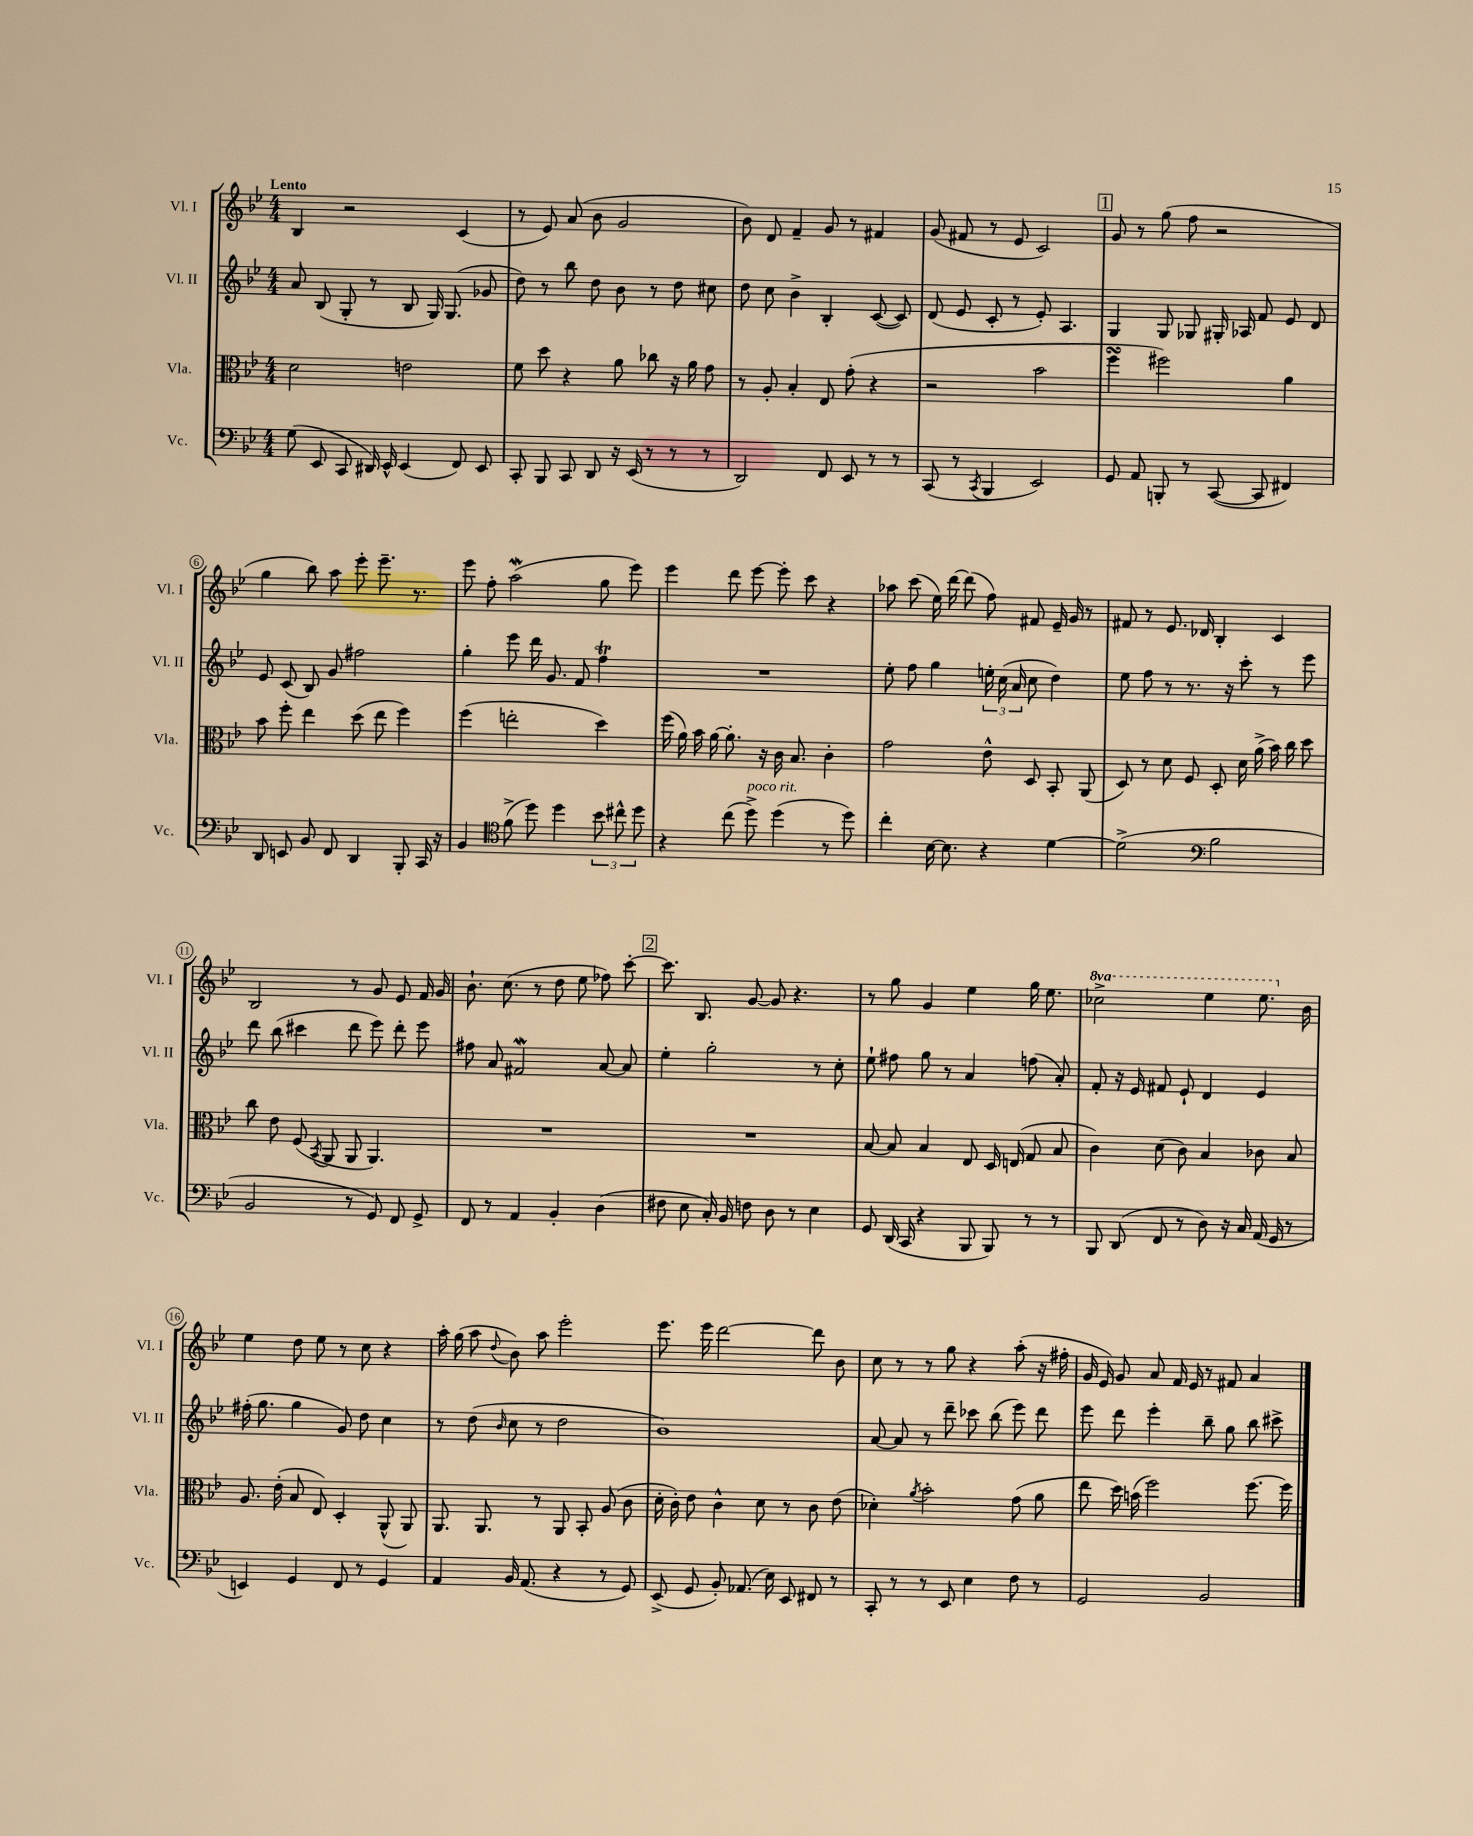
<<
\new StaffGroup <<
\new Staff = "s0" \with { instrumentName = "Vl. I" shortInstrumentName = "Vl. I" } {
    \clef treble \key bes \major \numericTimeSignature \time 4/4 \set Staff.ottavationMarkups = #ottavation-simple-ordinals \tempo "Lento"
    \autoBeamOff bes4 r2 c'4( |
    r8 ees'8) a'8( bes'8 g'2 |
    bes'8) d'8 f'4-- g'8 r8 fis'4 |
    g'8( fis'8 r8 ees'8 c'2) |
    \mark \markup { \box "1" } g'8 r8 g''8( f''8 r2 |
    g''4 bes''8) a''8 ees'''8-. ees'''8.-- r8. |
    ees'''8 f''8-. a''2\mordent( g''8 ees'''8) |
    ees'''4 d'''8 ees'''8~ ees'''8-. c'''8 r4 |
    aes''8 c'''8( ees''16) d'''16~ d'''8( f''8) fis'8 ees'16-- g'16 r8 |
    fis'8 r8 ees'8. des'16 bes4-. c'4 |
    bes2 r8 g'8 ees'8 f'16 g'16 |
    bes'8.-! c''8.( r8 d''8 ees''8 fes''8) c'''8~-. |
    \mark \markup { \box "2" } c'''8. bes8. g'8~ g'8 r4. |
    r8 g''8 g'4 ees''4 g''16 ees''8. |
    \ottava #1 ces'''2-> ees'''4 ees'''8. \ottava #0 bes'16 |
    ees''4 d''8 ees''8 r8 c''8 r4 |
    a''16-. g''16( a''8 \appoggiatura { d''8 } bes'8) a''8 ees'''2-. |
    ees'''8. ees'''16 d'''2~ d'''8 bes'8 |
    c''8 r8 r8 g''8 r4 a''8-.( r16 fis''16-. |
    g'16 ees'16) g'8 a'8 f'16 ees'16 r8 fis'8 a'4 \bar "|." |
}
\new Staff = "s1" \with { instrumentName = "Vl. II" shortInstrumentName = "Vl. II" } {
    \clef treble \key bes \major \numericTimeSignature \time 4/4
    \autoBeamOff a'8 bes8( g8-. r8 bes8 g16) g8.( ges'8 |
    d''8) r8 bes''8 d''8 bes'8 r8 d''8 cis''8 |
    d''8 c''8 bes'4-> bes4-. c'8~( c'8) |
    d'8( ees'8 c'8-. r8 ees'8-.) a4. |
    \mark \markup { \box "1" } g4 g8 ges8 gis16-. aes16 f'8 ees'8 d'8 |
    ees'8 c'8( bes8) g'8 fis''2 |
    g''4-. ees'''8 d'''16 g'8. f'8 f''4\trill |
    R1 |
    ees''8-. f''8 g''4 \tuplet 3/2 { e''16-. c''16( a'16 } c''8 d''4) |
    ees''8 f''8 r8 r8. r16 c'''8-. r8 ees'''8 |
    d'''8 bes''8( cis'''4 d'''8 ees'''8) d'''8-. ees'''8 |
    fis''8 a'8 fis'2\mordent a'8~ a'8 |
    \mark \markup { \box "2" } ees''4-. g''2-. r8 c''8-. |
    ees''8-! fis''8 g''8 r8 a'4 f''8( a'8-.) |
    f'8-. r16 ees'16 fis'8 ees'8-! d'4 ees'4 |
    fis''16-.( g''8. g''4 g'8) d''8 c''4 |
    r8 d''8( \grace { bes'16 } c''8 r8 d''2 |
    bes'1) |
    a'8~ a'8 r8 d'''8-- ces'''8 bes''8( ees'''8) d'''8 |
    ees'''8 d'''8 ees'''4-. bes''8-- g''8 bes''8 cis'''8-> \bar "|." |
}
\new Staff = "s2" \with { instrumentName = "Vla." shortInstrumentName = "Vla." } {
    \clef alto \key bes \major \numericTimeSignature \time 4/4
    \autoBeamOff d'2 e'2 |
    f'8 d''8 r4 a'8 ces''8 r16 a'16 g'8 |
    r8 a8-. bes4-. ees8 g'8-.( r4 |
    r2 bes'2 |
    \mark \markup { \box "1" } f''4\turn fis''2) a'4 |
    bes'8 f''8-. ees''4 d''8( ees''8 f''4) |
    f''4( e''2-. d''4) |
    f''16( a'16) bes'16 a'16~ a'8.-. r16 c'16 bes8. c'4-. |
    g'2 ees'8-^ d8 bes,8-. a,8( |
    d8) r8 d'8 f8 d8-. d'16 a'16->( bes'16) c''16 d''8 |
    c''8 ees'8 f8( \acciaccatura { bes,8 } a,8 a,8 a,4.) |
    R1 |
    \mark \markup { \box "2" } R1 |
    bes8~ bes8 bes4 ees8 d16 e16( g8 bes8 |
    c'4) d'8( c'8) bes4 ces'8 bes8 |
    a8. ees'16-.( bes8 ees8) d4-. a,8-^( a,8) |
    a,8. a,8. r8 a,8 bes,8-. a8( c'8 |
    d'16-. c'16-.) ees'8 c'4-^ d'8 r8 c'8 ees'8( |
    des'4-.) \acciaccatura { a'8 } bes'2-. g'8( a'8 |
    ees''8 d''16) b'16( f''2) f''8.~ f''16 \bar "|." |
}
\new Staff = "s3" \with { instrumentName = "Vc." shortInstrumentName = "Vc." } {
    \clef bass \key bes \major \numericTimeSignature \time 4/4
    \autoBeamOff g8( ees,8 c,8 dis,16) ees,16-^ ees,4( f,8) ees,8 |
    c,8-. bes,,8 c,8 d,8 r16 ees,16( r8 r8 r8 |
    d,2) f,8 ees,8 r8 r8 |
    c,8( r8 \acciaccatura { c,8 } bes,,4 ees,2) |
    \mark \markup { \box "1" } g,8 a,8 b,,8-. r8 c,8~( c,8 fis,4) |
    d,8 e,8 bes,8 f,8 d,4 bes,,8-. c,16 r16 |
    bes,4 \clef tenor f'8->( d''8) d''4 \tuplet 3/2 { bes'8 cis''8-^ d''8 } |
    r4 c''8( d''8->^\markup { \italic "poco rit." }) d''4( r8 d''8) |
    c''4-. bes16~ bes8. r4 d'4~ |
    d'2->( \clef bass bes2 |
    bes,2 r8 g,8) f,8 g,8-> |
    f,8 r8 a,4 bes,4-. d4( |
    \mark \markup { \box "2" } fis8 ees8 c16-.) bes,16 f8 d8 r8 ees4 |
    g,8 d,16( c,16 r4 bes,,8 bes,,8) r8 r8 |
    bes,,8 d,8( f,8 r8 d8) r16 c16 a,16( g,16 r8 |
    e,4) g,4 f,8 r8 g,4 |
    a,4 bes,16 a,8.( r4 r8 g,8) |
    ees,8->( g,8 bes,8-.) aes,8.( ees16) ees,8 fis,8 r8 |
    c,8-. r8 r8 ees,8 ees4 f8 r8 |
    g,2 bes,2 \bar "|." |
}
>>
>>
\layout { \context { \Score \override BarNumber.stencil = #(make-stencil-circler 0.1 0.3 ly:text-interface::print) } }
